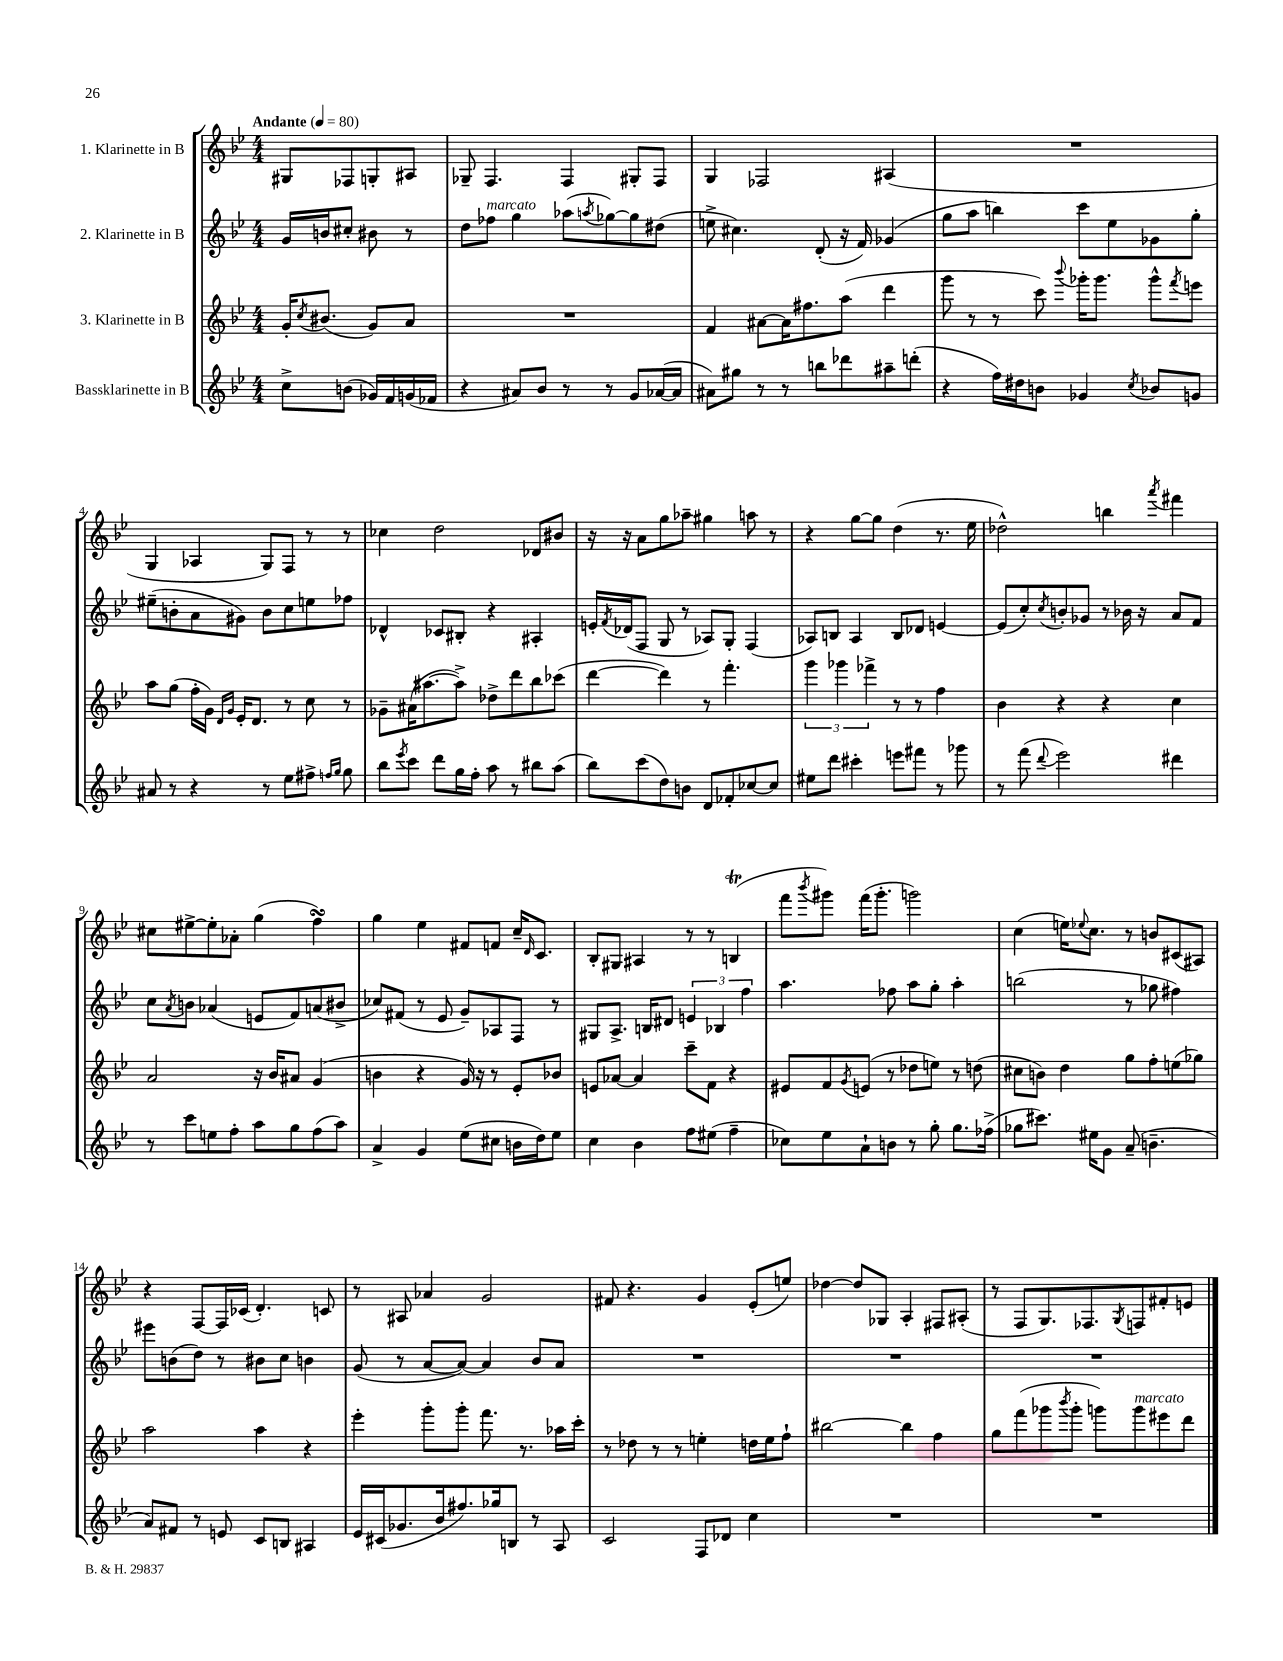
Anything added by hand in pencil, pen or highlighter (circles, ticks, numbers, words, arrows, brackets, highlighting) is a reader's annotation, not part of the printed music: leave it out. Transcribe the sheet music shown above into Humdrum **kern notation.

**kern	**kern	**kern	**kern
*part4	*part3	*part2	*part1
*staff4	*staff3	*staff2	*staff1
*I"Bassklarinette in B	*I"3. Klarinette in B	*I"2. Klarinette in B	*I"1. Klarinette in B
*clefG2	*clefG2	*clefG2	*clefG2
*k[b-e-]	*k[b-e-]	*k[b-e-]	*k[b-e-]
*M4/4	*M4/4	*M4/4	*M4/4
*MM80	*MM80	*MM80	*MM80
=	=	=	=
!	!	!	!LO:TX:a:B:t=Andante
8cc^\L	16g'/KL	16g/LL	8G#X/L
.	8qcc/	.	.
.	(8.b#X/J	16bn/J	.
(8bn\J	.	8cc#X'/J	8F-X/
16g-X/LL)	8g/L)	8b#X\	8Gn'/
16f/	.	.	.
(16gn/	8a/J	8r	8A#X/J
16f-X/JJ	.	.	.
=1	=1	=1	=1
4r	1r	8dd\L	8G-X~/
!	!	!LO:TX:a:i:t=marcato	!
.	.	8ff-X\J	4.F/
8a#X/L)	.	4gg\	.
8b-/J	.	.	.
8r	.	(8aa-X\L	4F/
.	.	8qaan/	.
8r	.	[8gg-X\)	.
8g/L	.	8gg-\]	8G#X'/L
([16a-X/L	.	(8dd#X\J	8F/J
16a-/JJ]	.	.	.
=2	=2	=2	=2
8a#X\L)	4f/	8een^\	4G/
8gg#X\J	.	4.cc#X\)	.
8r	[8a#X\L	.	2F-X/
8r	16a#\K]	.	.
.	8.ff#X\	.	.
8bbn\L	.	(8d'/	.
8ddd-X\	(8aa\J	16r	.
.	.	16f/)	.
8aa#X~\	4ddd\	(4g-X/	(4A#X/
(8dddn'\J	.	.	.
=3	=3	=3	=3
4r	8ggg\	8gg\L	1r
.	8r	8aa\J	.
16ff\LL)	8r	4bbn\)	.
16dd#X\J	.	.	.
8bn\J	8ccc\)	.	.
.	8qqbbb-/	.	.
4g-X/	16ggg-X'\KL	8ccc\L	.
.	8.ggg-\J	.	.
.	.	8ee-\	.
8qcc/	.	.	.
8b-X/L	8ggg-^^\L	8g-X\	.
.	8qfff/	.	.
8gn/J	8eeen\J	8gg'\J	.
!!LO:LB:g=z
=4	=4	=4	=4
8a#X/	8aa\L	(8ee#X~\L	4G/
8r	(8gg\J	8bn'\	.
4r	16ff'\LL	8a\	4A-X/
.	16g\JJ)	.	.
.	16qqd/LL	.	.
.	16qqg/JJ	.	.
.	16e-'/KL	8g#X\J)	.
.	8.d/J	.	.
8r	.	8b\L	8G/L)
8ee-\L	8r	8cc\	8F/J
8ff#X^\J	8cc\	8een\	8r
16qqffn/LL	.	.	.
16qqgg/JJ	.	.	.
8gg\	8r	8ff-X\J	8r
=5	=5	=5	=5
8bb-\L	8g-X~\L	4d-X^^/	4cc-X\
8qeee-/	.	.	.
8ccc\J	(16a#X\K	.	.
.	[8.aa#X\	.	.
8ddd\L	.	8c-X/L	2dd\
16gg\L	8aa#^\J])	8B#X'/J	.
16ff'\JJ	.	.	.
8aa\	8dd-X^\L	4r	.
8r	8ddd\	.	.
8bb#X\L	8bb-\	4A#X'/	8d-X/L
(8aa\J	(8ccc-X\J	.	8b#X/J
=6	=6	=6	=6
8bb-\L)	[4ddd\	16en'/LL	16r
.	.	8qf/	.
.	.	(16d-X/J	16r
(8ccc\	.	8F/J	8a\L
8dd\)	4ddd\])	8G/	8gg\
8bn\J	.	8r	8aa-X~\J
8d/L	8r	8A-X/L)	4gg#X\
8f-X'/	4.fff'\	8G'/J	.
[8cc-X/	.	(4F/	8aan\
8cc-/J]	.	.	8r
=7	=7	=7	=7
8ee#X\L	6ggg\	8A-X/L)	4r
8ddd\J	.	8Bn/J	.
.	6ggg-X\	.	.
4ccc#X'\	.	4A-/	[8gg\L
.	6fff-X^\	.	.
.	.	.	8gg\J]
8eeen\L	8r	8B/L	(4dd\
8fff#X\J	8r	8d-X/J	.
8r	4ff\	[4en/	8.r
8ggg-X\	.	.	.
.	.	.	16ee-\
=8	=8	=8	=8
8r	4b-\	(8e/L]	2dd-X^^\)
(8fff\	.	8cc'/)	.
8qqddd/	.	8qcc/	.
2eee-\)	4r	8bn'/	.
.	.	8g-X/J	.
.	4r	8r	4bbn\
.	.	16b-X\	.
.	.	16r	.
.	.	.	8qaaa/
4ddd#X\	4cc\	8a/L	4fff#X\
.	.	8f/J	.
!!LO:LB:g=z
=9	=9	=9	=9
8r	2a/	8cc\L	8cc#X\L
.	.	8qa/	.
8ccc\L	.	8bn\J	[8ee#X^\
8een\	.	(4a-X/	8ee#'\]
8ff'\J	.	.	8a-X'\J
8aa\L	16r	8en/L	(4gg\
.	16b-/KL	.	.
8gg\	8a#X/J	8f/)	.
(8ff\	(4g/	(8an/	4ffsSSS\)
8aa\J)	.	8b#X^/J	.
=10	=10	=10	=10
4a^/	4bn\	8cc-X/L)	4gg\
.	.	(8f#X/J	.
4g/	4r	8r	4ee-\
.	.	8e-/	.
(8ee-\L	16g/)	8g~/L)	8f#X/L
.	16r	.	.
8cc#X\J	8r	8A-X/	8fn/J
16bn\LL	8e-'/L	8F/J	16cc~/KL
.	.	.	16qqd/
16dd\J)	.	.	8.c/J
8ee-\J	8b-X/J	8r	.
=11	=11	=11	=11
4cc\	8en/L	8G#X/L	8B-'/L
.	[8a-X/J	8.A^/J	8G#X/J
4b-\	4a-/]	.	4A#X/
.	.	16Bn/KL	.
.	.	8d#X/J	.
8ff\L	8ccc~\L	6en/	8r
(8ee#X\J	8f\J	.	8r
.	.	6B-X/	.
4ff~\	4r	.	(4Bnt/
.	.	6ff\	.
=12	=12	=12	=12
8cc-X\L)	8e#X/L	4.aa\	8fff\L
.	.	.	8qbbb-/
8ee-\	8f/	.	8ggg#X\J)
.	8qg/	.	.
8a`\	(8en/J	.	(16fff\KL
.	.	.	8.ggg#'\J
8bn\J	8r	8ff-X\	.
8r	8dd-X\L	8aa\L	2gggn\)
8gg'\	8een\J)	8gg'\J	.
8.gg\L	8r	4aa'\	.
.	(8ddn\	.	.
(16ff-X^\Jk	.	.	.
=13	=13	=13	=13
8gg-X\L	8cc#X\L	(2bbn\	(4cc\
8.ccc#X\J)	8bn\J)	.	.
.	4dd\	.	16een\KL)
.	.	.	8qqee-X/
16ee#X\KL	.	.	8.cc\J
8g\J	.	.	.
(8a~/	8gg\L	8r	8r
4.bn~\	8ff'\	8gg-X\	8bn/L
.	(8een\	4ff#X\)	(8c#X/
.	8gg-X\J)	.	8A#X/J)
!!LO:LB:g=z
=14	=14	=14	=14
8a/L)	2aa\	8eee#X\L	4r
8f#X/J	.	(8bn\	.
8r	.	8dd\J)	[8F/L
8en/	.	8r	16F/L]
.	.	.	(16c-X/JJ
8c/L	4aa\	8b#X\L	4.d'/)
8Bn/J	.	8cc\J	.
4A#X/	4r	4bn\	.
.	.	.	8cn/
=15	=15	=15	=15
16e-/LL	4eee-'\	(8g/	8r
(16c#X/J	.	.	.
8.g-X/	.	8r	8A#X/
.	8ggg'\L	[8a/L	4a-X/
16b-/k	.	.	.
8.ff#X/)	8ggg'\J	8a/J_)	.
.	8.fff\	4a/]	2g/
16gg-X/k	.	.	.
8Bn/J	.	.	.
.	8.r	.	.
8r	.	8b-/L	.
8A/	16aa-X\LL	8a/J	.
.	16ccc'\JJ	.	.
=16	=16	=16	=16
2c/	8r	1r	8f#X/
.	8dd-X\	.	4.r
.	8r	.	.
.	8r	.	.
8F/L	4een'\	.	4g/
8d-X/J	.	.	.
4cc\	16ddn\LL	.	(8e-'/L
.	16ee\J	.	.
.	8ff`\J	.	8een/J)
=17	=17	=17	=17
1r	[2bb#X\	1r	[4dd-X\
.	.	.	8dd-/L]
.	.	.	8G-X/J
.	4bb#\]	.	4A'/
.	4ff\	.	8F#X/L
.	.	.	(8A#X'/J
=18	=18	=18	=18
1r	8gg\L	1r	8r
.	(8fff\	.	8F/L
.	8ggg-X\	.	8.G/)
.	8qbbb-/	.	.
.	8ggg-'\J	.	.
.	.	.	8.F-X/
.	8gggn\L)	.	.
.	.	.	8qG/
!	!LO:TX:a:i:t=marcato	!	!
.	8ggg\	.	8Fn/
.	8eee#X\	.	8f#X'/
.	8ddd\J	.	8en/J
==	==	==	==
*-	*-	*-	*-
